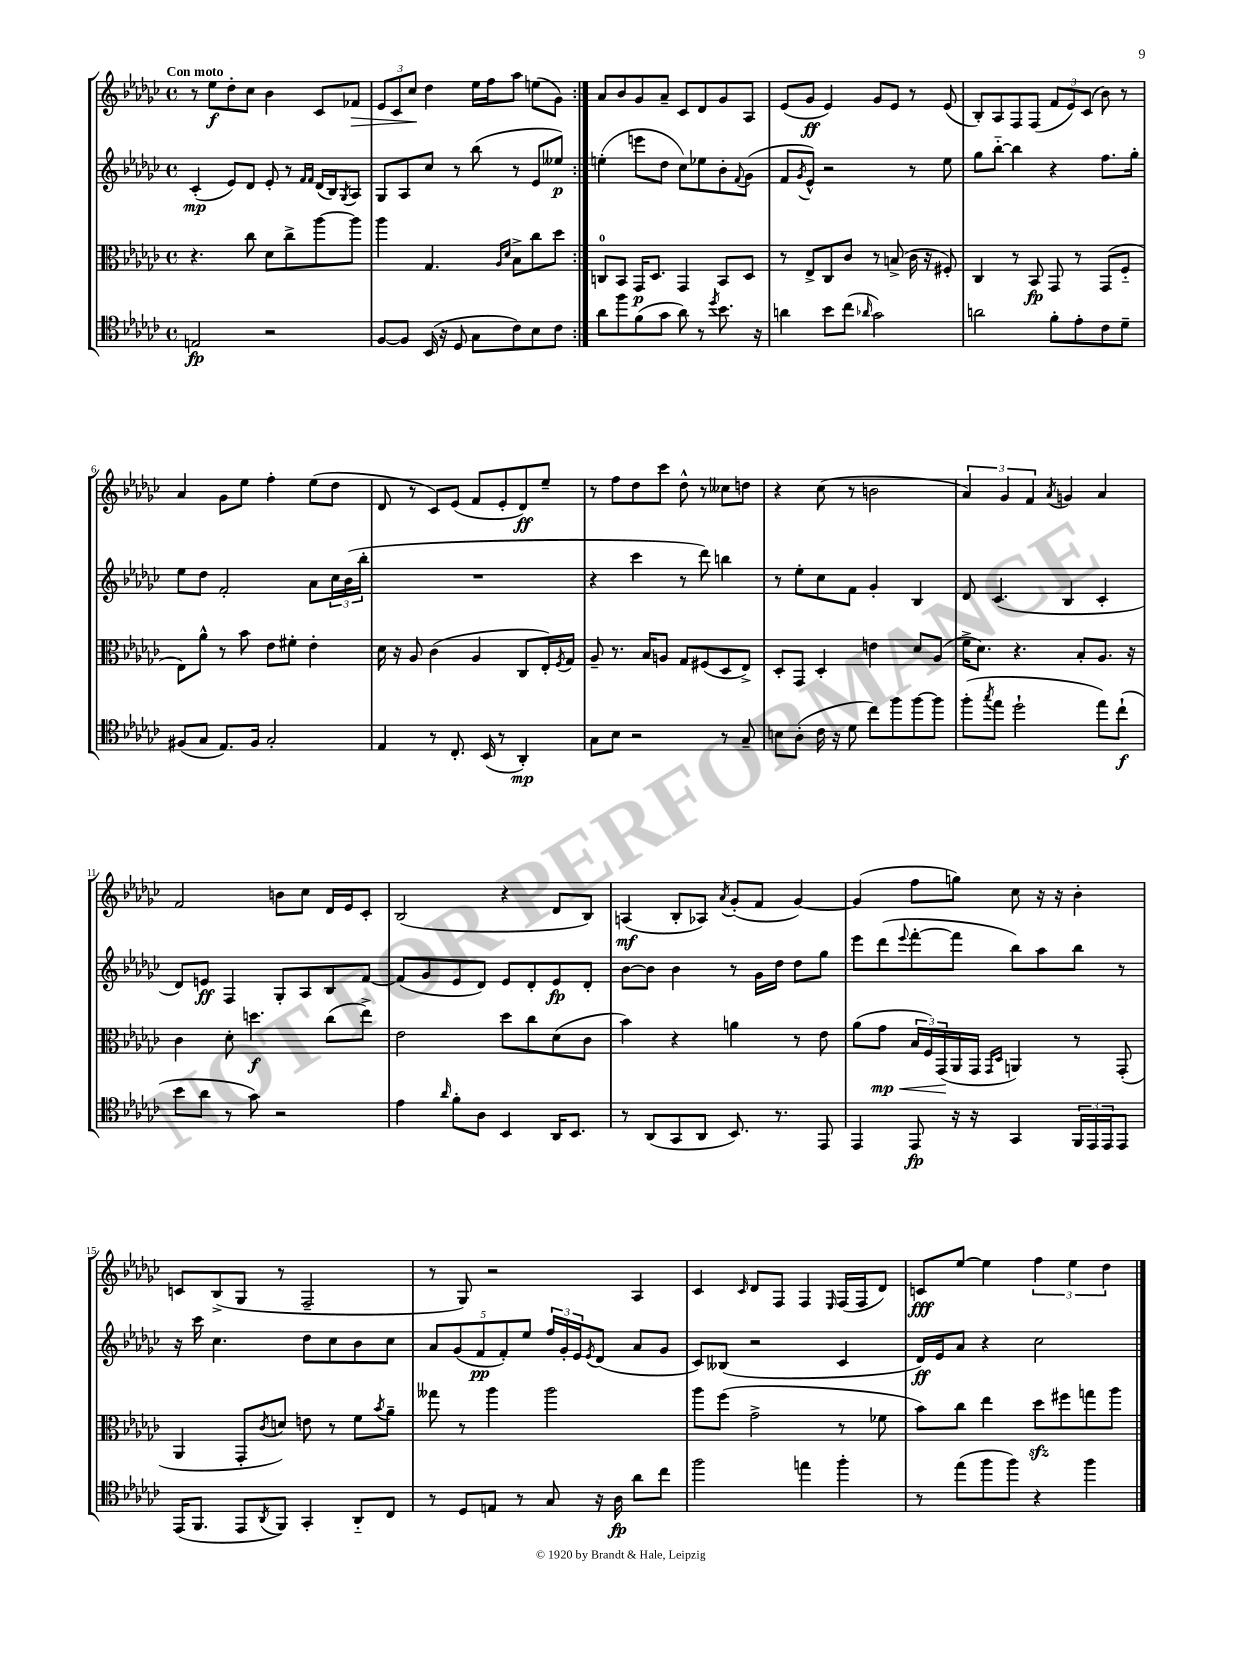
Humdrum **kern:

**kern	**kern	**kern	**kern
*staff4	*staff3	*staff2	*staff1
*clefC4	*clefC3	*clefG2	*clefG2
*k[b-e-a-d-g-c-]	*k[b-e-a-d-g-c-]	*k[b-e-a-d-g-c-]	*k[b-e-a-d-g-c-]
*M4/4	*M4/4	*M4/4	*M4/4
*met(c)	*met(c)	*met(c)	*met(c)
2E/	4.r	(4c-'/	8r
.	.	.	8ee-\L
.	.	8e-/L)	8dd-'\
.	8cc-\	8d-/J	8cc-\J
2r	8d-\L	8e-'/	4b-\
.	8cc-^\	8r	.
.	.	16qqf/LL	.
.	.	16qqf/JJ	.
.	[8aa-\	(16d-/LL	8c-/L
.	.	16B-/J)	.
.	.	8qG-/	.
.	8aa-\]J	8A-/J	8f-/J
=	=	=	=
[8F/L	4aa-\	8G-/L	12e-/L
.	.	.	12c-/
8F/]J	.	8A-/	.
.	.	.	12cc-/J
(16BB-/	4.G-/	8cc-/J	4dd-\
16r	.	.	.
8D-/	.	8r	.
8G-\L	.	(8bb-\	16ee-\LL
.	.	.	16ff\J
.	16qqA-/LL	.	.
.	16qqd-/JJ	.	.
8c-\)	8B-^\L	8r	8aa-\J
8B-\	8cc-\	8e-/L	(8ee\L
8c-\J	8dd-\J	8ee--/J)	8g-\J)
=:|!	=:|!	=:|!	=:|!
8a-\L	8C/L	(4ee'\	8a-/L
8ff\	8BB-/J	.	8b-/
(8f\	16GG-/LK	8eee\L	8g-/
.	8.D-/J	.	.
8g-\J	.	8dd-\J	8a-~/J
8a-\)	4GG-/	8cc-\L)	8c-/L
8r	.	8ee-\	8d-/
8qdd-/	.	.	.
8.b-\	8BB-/L	8b-'\	8g-/
.	.	8qqf/	.
.	8D-/J	(8g-\J	8A-/J
16r	.	.	.
=	=	=	=
4a\	8r	8f/L	(8e-/L
.	.	8qg-/	.
.	8E-^/L	8e-^^/J)	8g-/J
8b-\L	8C-/	2r	4e-/)
(8cc-\J	8c-/J	.	.
16qqa-/	.	.	.
2g-\)	8r	.	8g-/L
.	(8B^/	.	8e-/J
.	16c-\	8r	8r
.	16r	.	.
.	8F#'/)	8ee-\	(8e-/
=	=	=	=
2a\	4C-/	8gg-\L	8B-'/L)
.	.	[8bb-'~\J	8A-/
.	8r	4bb-\]	8F/
.	8BB-/	.	(8F/J
8f'\L	8GG-/	4r	12f/L
.	.	.	12e-/)
8e-'\	8r	.	.
.	.	.	(12c-/J
8c-\	(8GG-/L	8.ff\L	8b-\)
8d-~\J	8F'~/J	.	8r
.	.	16gg-'\Jk	.
=	=	=	=
(8F#/L	8E-\L)	8ee-\L	4a-/
8G-/J	8a-^^\J	8dd-\J	.
8.E-/L)	8r	2f'/	8g-\L
.	8b-\	.	8ee-\J
16F#/Jk	.	.	.
2G-'/	8e-\L	.	4ff'\
.	8f#'\J	.	.
.	4e-'\	8a-\L	(8ee-\L
.	.	24cc-\L	8dd-\J
.	.	(24b-\	.
.	.	24bb-'\JJ	.
=	=	=	=
4E-/	16d-\	1r	8d-/
.	16r	.	.
.	8A-/	.	8r
8r	(4c-\	.	8c-/L)
8.C-'/	.	.	(8e-/J
.	4A-/	.	8f/L
(16BB-/	.	.	.
8r	.	.	8e-'/
4AA-'/)	8C-/L	.	8d-/)
.	16E-'/L)	.	8ee-~/J
.	8qF/	.	.
.	16G-/JJ	.	.
=	=	=	=
8G-\L	8A-~/	4r	8r
8B-\J	8.r	.	8ff\L
2r	.	4ccc-\	8dd-\
.	16B-/LK	.	.
.	8A/J	.	8ccc-\J
.	8G-/L	8r	8dd-^^\
.	(8F#/	8ddd-\)	8r
8r	8D-/	4bb\	8cc--\L
8G-~/	8E-^/J)	.	8dd\J
=	=	=	=
8B\L	8D-'/L	8r	4r
(8A-'\J	8GG-/J	8ee-'\L	.
16c-\	4D-'/	8cc-\	(8cc-\
16r	.	.	.
8d-\	.	8f\J	8r
8cc-\L)	4e\	4g-'/	2b\
8ff\	.	.	.
[8ff\	8d-/L	4B-/	.
8ff\]J	(8A-/J	.	.
=	=	=	=
(8ff'\L	16f^\LK	8d-/	6a-/)
.	8.d-\J)	.	.
8qgg-/	.	.	.
8ee-\J	.	(4.c-/	.
.	.	.	6g-/
2dd-`\	4.r	.	.
.	.	.	6f/
.	.	.	8qa-/
.	.	4B-/	4g/
.	8B-'/L	.	.
8ee-\L)	8.A-/J	4c-'/	4a-/
(8cc-`\J	.	.	.
.	16r	.	.
=	=	=	=
8b-\L	4c-\	8d-/L)	2f/
8a-\J	.	8e/J	.
8r	8d-'\	4F/	.
8g-\)	4.dd\	.	.
2r	.	8G-'/L	8b\L
.	.	8A-/	8cc-\J
.	(8cc-\L	8B-/	16d-/LL
.	.	.	16e-/J
.	8ee-^\J)	[8f/J	8c-'/J
=	=	=	=
4e-\	2e-\	(8f/]L	(2B-/
.	.	8g-/	.
16qqa-/	.	.	.
8f'\L	.	8e-/	.
8A-\J	.	8d-/J)	.
4BB-/	8dd-\L	8e-/L	4r
.	8cc-\	8d-'/	.
16AA-/LK	(8d-\	8e-/	8d-/L
8.BB-/J	.	.	.
.	8c-\J	8d-'/J	8B-/J)
=	=	=	=
8r	4b-\)	[8b-\L	(4A/
(8AA-/L	.	8b-\]J	.
8GG-/	4r	4b-\	8B-'/L
8AA-/J	.	.	8A-/J)
.	.	.	8qa-/
8.BB-/)	4a\	8r	(8g-'/L
.	.	16g-\LL	8f/J
8.r	.	16dd-\JJ	.
.	8r	8dd-\L	[4g-/)
8EE-/	8e-\	8gg-\J	.
=	=	=	=
4EE-/	(8a-\L	8eee-\L	(4g-/]
.	8g-\J	(8ddd-\	.
.	.	8qqeee-/	.
8EE-/	24B-/LL	[8fff'\	8ff\L
.	24F/)	.	.
.	(24GG-/	.	.
16r	16AA-/	8fff\]J	8gg\J)
16r	16GG-/JJ	.	.
.	16qqGG-/LL	.	.
.	16qqD-/JJ	.	.
4GG-/	4AA/)	8bb-\L)	8cc-\
.	.	8aa-\	16r
.	.	.	16r
24FF/LL	8r	8bb-\J	4b-'\
24EE-/	.	.	.
24EE-/J	.	.	.
8EE-/J	(8GG-'/	8r	.
=	=	=	=
(16EE-/LK	4AA-/	16r	8c/L
8.FF/J	.	16ccc-\	.
.	.	4.cc-\	(8B-^/
8EE-/L	8GG-'/L	.	8G-/J
8qAA-/	8qc-/	.	.
8FF/J)	8d/J)	.	8r
4GG-'/	8e\	8dd-\L	2F~/
.	8r	8cc-\	.
8AA-'~/L	8f\L	8b-\	.
.	8qb-/	.	.
8C-/J	8a-~\J	8cc-\J	.
=	=	=	=
8r	8gg--\	10a-/L	8r
.	.	(10g-/	.
8D-/L	8r	.	8G-/)
.	.	10f/	.
8E/J	4aa-\	.	2r
.	.	10f'/)	.
8r	.	.	.
.	.	10ee-/J	.
8G-/	2aa-\	24ff/LL	.
.	.	24g-'/	.
.	.	24e-/J	.
.	.	8qe-/	.
16r	.	(8d-/J	.
16A-\	.	.	.
8a-\L	.	8a-/L	4A-/
8cc-\J	.	8g-/J	.
=	=	=	=
2ff\	8aa-\L	8c-/L)	4c-/
.	(8ff\J	(8B--/J	.
.	.	.	16qqc-/
.	2g-^\	2r	8d-/L
.	.	.	8F/J
4ee\	.	.	4F/
.	.	.	16qqE-/
4ff'\	8r	4c-/	(16F/LL
.	.	.	16F/J
.	8f-\	.	8d-/J)
=	=	=	=
8r	8b-\L)	16d-/LL)	8c/L
.	.	16e-/J	.
(8ee-\L	8cc-\J	8a-/J	[8ee-/J
8ff\	4ee-\	4r	4ee-\]
8ff\J)	.	.	.
4r	8dd-\L	2cc-\	6ff\
.	8ff#\	.	.
.	.	.	6ee-\
4ff\	8gg\	.	.
.	.	.	6dd-\
.	8aa-\J	.	.
==	==	==	==
*-	*-	*-	*-
